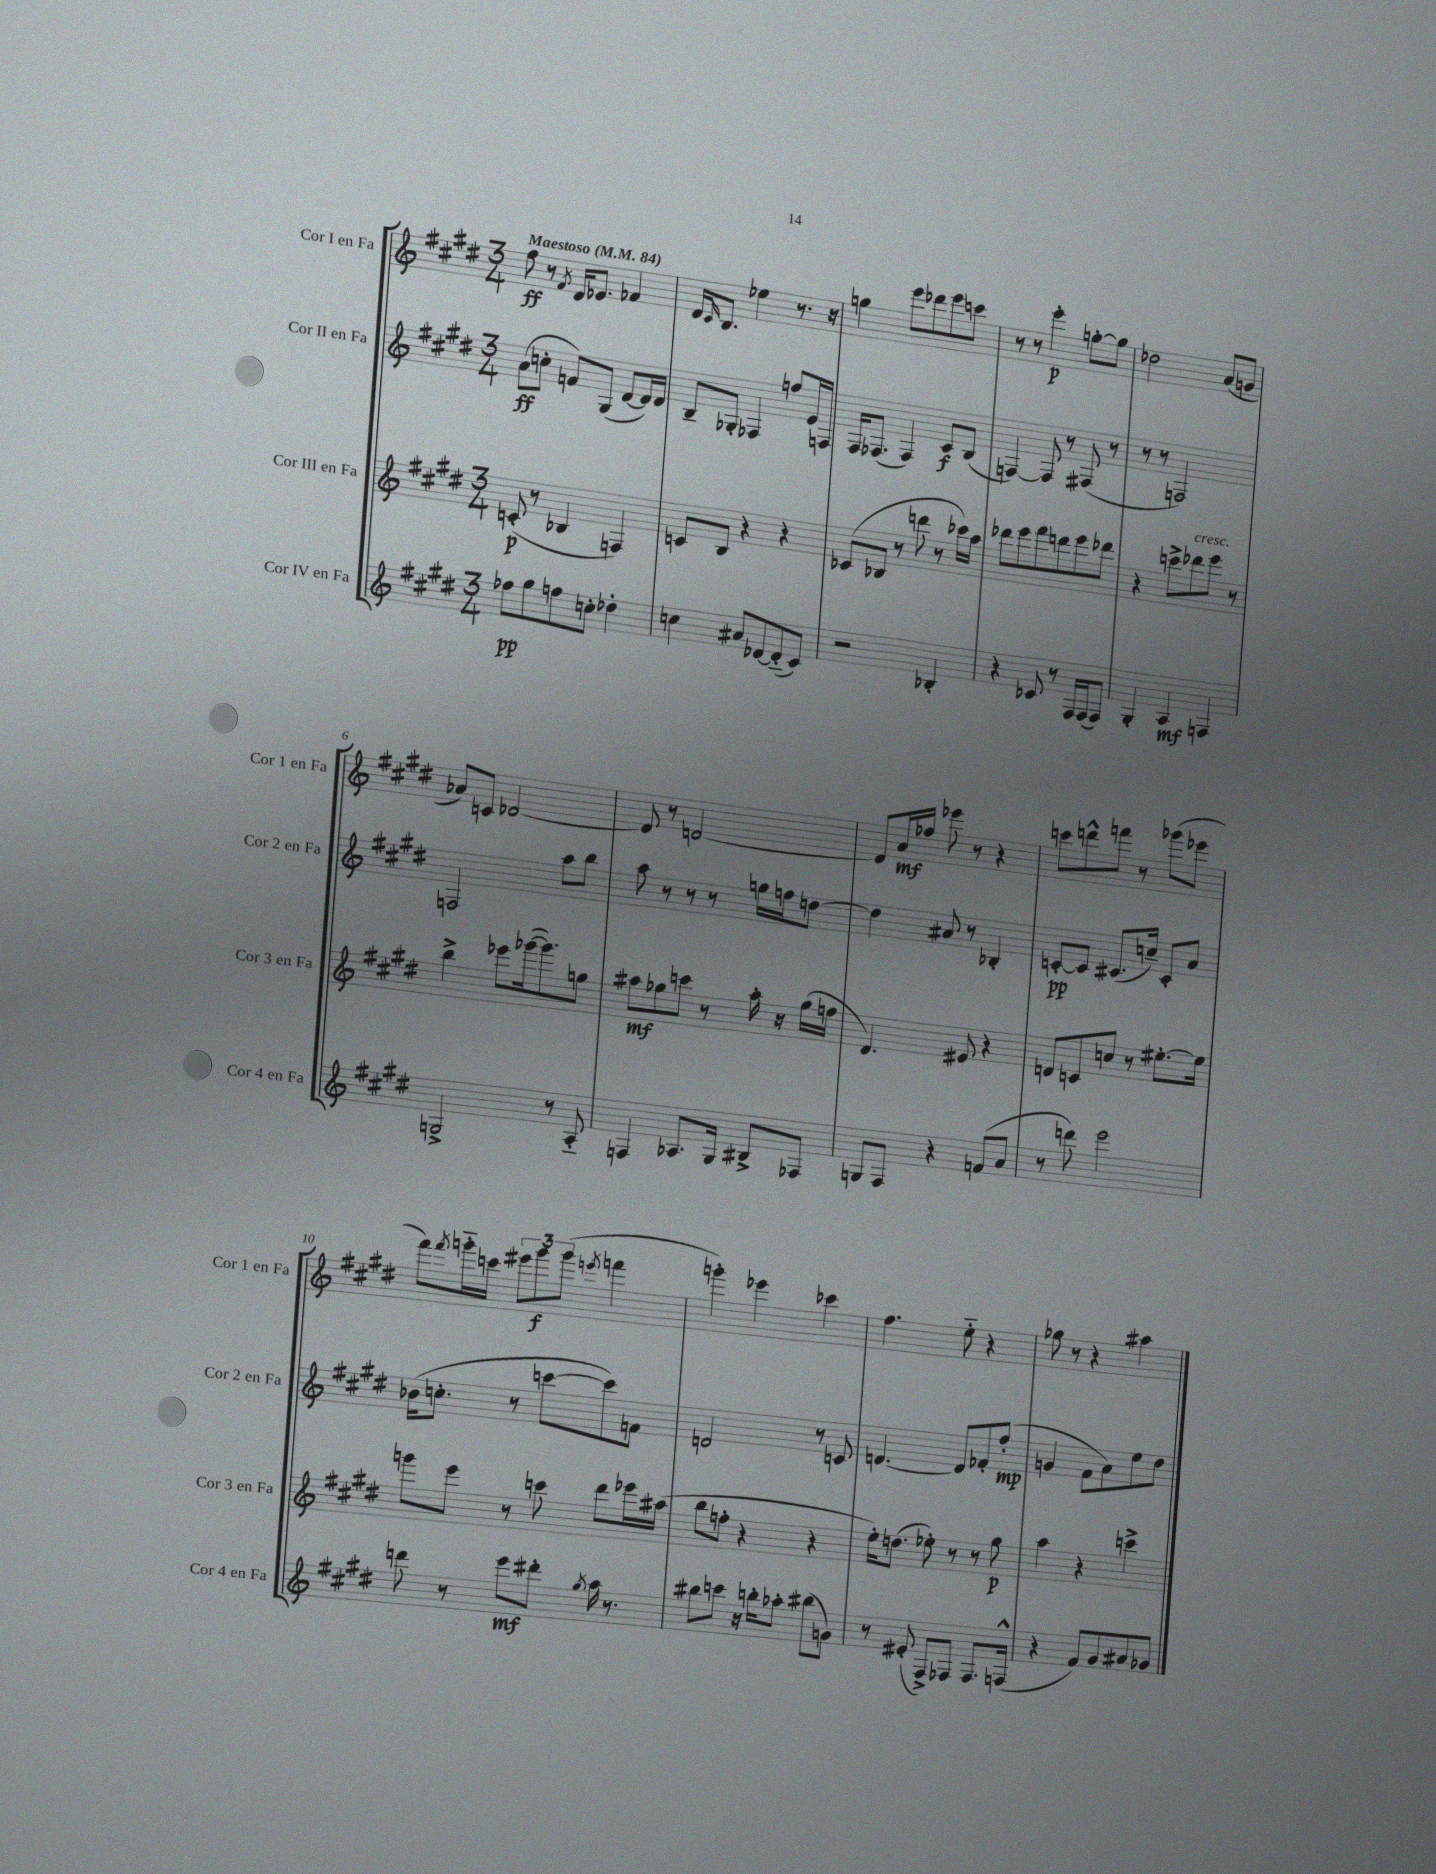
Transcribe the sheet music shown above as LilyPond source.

<<
\new StaffGroup <<
\new Staff = "s0" \with { instrumentName = "Cor I en Fa" shortInstrumentName = "Cor 1 en Fa" } {
    \clef treble \key e \major \numericTimeSignature \time 3/4 \tempo "Maestoso" 4 = 84
    fis''8\ff r8 \acciaccatura { fis'8 } dis'16 ees'8. fes'4 |
    dis'16 \grace { cis'16 } b8. ees''4 r8. r16 |
    g''4 e'''8 des'''8 e'''8 c'''8 |
    r8 r8 e'''4-.\p g''8~-. g''8 |
    des''2 a'8( g'8 |
    aes'8) c'8 des'2~ |
    des'8 r8 d'2~ |
    d'8 a'16\mf fes''16 ees'''8 r8 r4 |
    c'''8 d'''8-^ f'''8 r8 ges'''8( ees'''8 |
    fis'''8) \acciaccatura { fis'''8 } g'''16-_ c'''16 \tuplet 3/2 { eis'''8 g'''8\f g'''8( } \acciaccatura { e'''8 } f'''4 |
    g'''4-.) ees'''4 ces'''4 |
    fis''4. e''8-_ r4 |
    ges''8 r8 r4 ais''4 \bar "|." |
}
\new Staff = "s1" \with { instrumentName = "Cor II en Fa" shortInstrumentName = "Cor 2 en Fa" } {
    \clef treble \key e \major \numericTimeSignature \time 3/4
    a'8\ff( c''8-. f'8) gis8( dis'8~ dis'16) dis'16 |
    b8-- ges8-. fes4 f''8 e'16 f16 |
    fis16 fes8.( fes4) cis'8\f b8( |
    f4~) f8 r8 fis8( r8 |
    r8 r8 f2) |
    f2 a''8 b''8 |
    a''8 r8 r8 r8 g''16 f''16 d''8~ |
    d''4 ais'8 r8 bes4-. |
    c'8~-.\pp c'8 cis'8.( c''16--) cis'8-. a'8 |
    bes'16( c''8.-. r8 c'''8~ c'''8) f'8 |
    d'2 r8 c'8 |
    d'4.~ d'8 fes'8-. fis''8-.\mp( |
    g'4 fis'8 a'8) e''8 dis''8 \bar "|." |
}
\new Staff = "s2" \with { instrumentName = "Cor III en Fa" shortInstrumentName = "Cor 3 en Fa" } {
    \clef treble \key e \major \numericTimeSignature \time 3/4
    c'8-.\p( r8 bes4 f4) |
    c'8 b8 r4 r4 |
    ces'8( bes8 r8 d'''8 r8 ces'''16) a''16 |
    des'''8 e'''8 fis'''8 d'''8 e'''8 des'''8 |
    r4 c'''8-> des'''8^\markup { \italic "cresc." } e'''8 r8 |
    b''4-> ees'''8 ges'''16~( ges'''8.) g''8 |
    ais''8\mf ges''8 c'''8 r8 ais''16-. r16 ges''16( f''16 |
    dis'4.) eis'8 r4 |
    d'8 c'8 c''8 r8 eis''8.~-. eis''16 |
    g'''8 e'''8 r8 c'''8 dis'''8 ees'''16 ais''16( |
    b''8 f''8-. r4 r4 |
    e''16-.) d''8.( ees''8-.) r8 r8 gis''8\p |
    a''4 r4 c'''4-> \bar "|." |
}
\new Staff = "s3" \with { instrumentName = "Cor IV en Fa" shortInstrumentName = "Cor 4 en Fa" } {
    \clef treble \key e \major \numericTimeSignature \time 3/4
    fes''8\pp gis''8 f''8 c''8-. des''4-. |
    c''4 ais'8 des'8~ des'8-_( cis'8) |
    r2 bes4-. |
    r4 ces'8 r8 fis16 fis16( fis8) |
    gis4-. a4\mf f4 |
    g2-> r8 a8-_ |
    f4 aes8. gis16 bis8-> fes8 |
    g8 fis8 r4 f'8( a'8 |
    r8 d'''8) e'''2 |
    d'''8 r8 e'''8\mf dis'''8-. \acciaccatura { gis''8 } a''16 r8. |
    bis''8 c'''8 r16 b''16-. aes''8-. bis''8( g'8) |
    r8 eis'8-.( fis8->) fes8 fes8. f16-^( |
    r4 fis'8) gis'8 ais'8 ges'8 \bar "|." |
}
>>
>>
